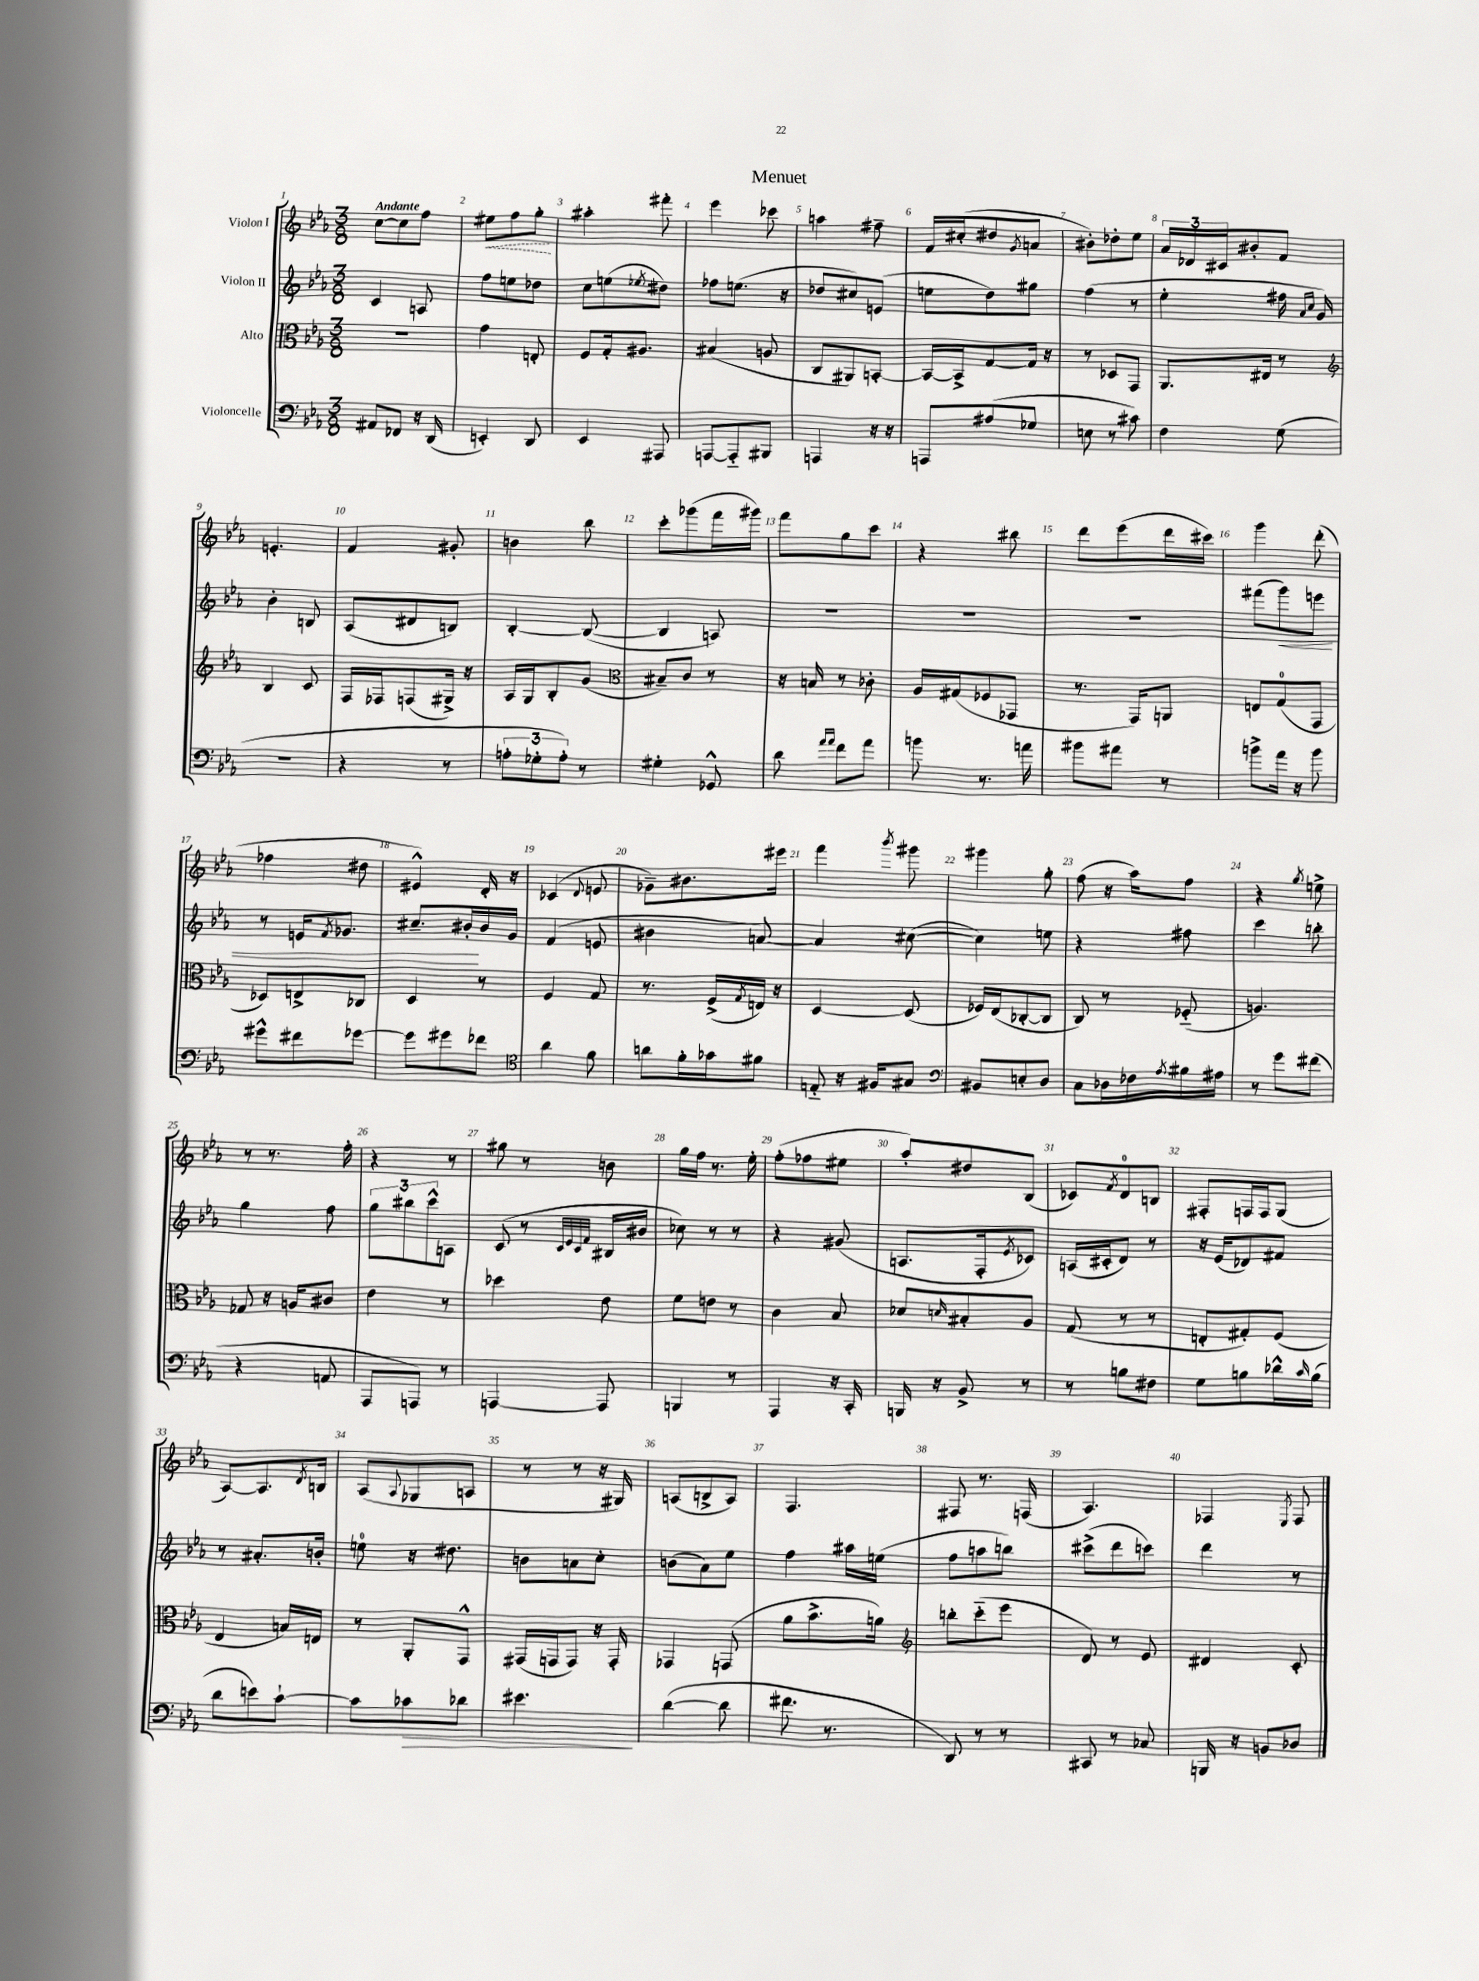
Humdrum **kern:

**kern	**dynam	**kern	**kern	**dynam	**kern	**dynam
*part4	*part4	*part3	*part2	*part2	*part1	*part1
*staff4	*staff4	*staff3	*staff2	*staff2	*staff1	*staff1
*I"Violoncelle	*	*I"Alto	*I"Violon II	*	*I"Violon I	*
*clefF4	*	*clefC3	*clefG2	*	*clefG2	*
*k[b-e-a-]	*	*k[b-e-a-]	*k[b-e-a-]	*	*k[b-e-a-]	*
*M3/8	*	*M3/8	*M3/8	*	*M3/8	*
=1	=1	=1	=1	=1	=1	=1
!	!	!	!	!	!LO:TX:a:B:t=Andante	!
8AA#X/L	.	4.r	4c/	.	[8cc\L	.
8FF-X/J	.	.	.	.	8cc\]	.
16r	.	.	8An/	.	8ff\J	.
(16DD/	.	.	.	.	.	.
=2	=2	=2	=2	=2	=2	=2
!	!	!	!	!	!	!LO:HP:b
4EEn'/)	.	4g\	8ff\L	.	8ee#X\L	<
.	.	.	8een\	.	8ff\	.
8DD/	.	8En'/	8dd-X\J	.	8gg'\J	.
.	.	.	.	.	.	[
=3	=3	=3	=3	=3	=3	=3
4EE-/	.	8F/L	8cc\L	.	4aa#X'\	.
.	.	16G'/k	(8een\	.	.	.
.	.	8.A#X/J	.	.	.	.
.	.	.	8qee-X/	.	.	.
8AAA#X/	.	.	8dd#X\J)	.	8fff#X'\	.
=4	=4	=4	=4	=4	=4	=4
[8AAAn/L	.	(4B#X/	8ff-X\L	.	4eee-\	.
8AAA/]	.	.	(8.een\J	.	.	.
8BBB#X/J	.	8An/	.	.	8ccc-X\	.
.	.	.	16r	.	.	.
=5	=5	=5	=5	=5	=5	=5
4AAAn/	.	8C/L	8dd-X/L	.	4aan\	.
.	.	8AA#X/)	8cc#X/)	.	.	.
16r	.	[8BBn'/J	(8en/J	.	8ff#X~\	.
16r	.	.	.	.	.	.
=6	=6	=6	=6	=6	=6	=6
8AAAn/L	.	16BB/LL_	8een\L	.	16f/LL	.
.	.	16BB^/J]	.	.	(16cc#X'/J	.
(8A#X/	.	[8G/	8dd\)	.	8dd#X/	.
.	.	.	.	.	8qg/	.
8G-X/J	.	16G/Jk]	8gg#X\J	.	8an/J	.
.	.	16r	.	.	.	.
=7	=7	=7	=7	=7	=7	=7
8En\	.	8r	(4ff\	.	8b#X'\L)	.
8r	.	8D-X/L	.	.	8dd-X'\	.
8c#X\)	.	8GG/J	8r	.	8ee-\J	.
=8	=8	=8	=8	=8	=8	=8
4F\	.	8.AA-/L	4ee-'\	.	24a-/LL	.
.	.	.	.	.	24d-X/	.
.	.	.	.	.	24c#X/J	.
.	.	.	.	.	8b#X'/	.
.	.	16E#X/Jk	.	.	.	.
(8G\	.	8r	16ff#X\	.	8f/J	.
.	.	.	16qqa-/LL	.	.	.
.	.	.	16qqcc/JJ	.	.	.
.	.	.	16g/)	.	.	.
!!LO:LB:g=z
=9	=9	=9	=9	=9	=9	=9
*	*	*clefG2	*	*	*	*
4.r	.	4B-/	4b-'\	.	4.en'/	.
.	.	8c/	8Bn/	.	.	.
=10	=10	=10	=10	=10	=10	=10
4r	.	16F/LL	(8A-/L	.	4f/	.
.	.	16F-X/J	.	.	.	.
.	.	(8Fn/	8d#X/	.	.	.
8r	.	16G#X^/Jk)	8Bn/J)	.	8g#X'/	.
.	.	16r	.	.	.	.
=11	=11	=11	=11	=11	=11	=11
12An'\L	.	16A-/LL	[4B-'/	.	4bn\	.
.	.	16G/J	.	.	.	.
12G-X'\	.	.	.	.	.	.
.	.	8B-'/	.	.	.	.
12A'\J)	.	.	.	.	.	.
8r	.	(8g/J	(8B-/_	.	8bb-\	.
=12	=12	=12	=12	=12	=12	=12
*	*	*clefC3	*	*	*	*
4G#X'\	.	8B#X~/L)	4B-/]	.	8ccc'\L	.
.	.	8c/J	.	.	(8ggg-X\	.
8GG-X^^/	.	8r	8An/)	.	16fff\L	.
.	.	.	.	.	16ggg#X\JJ)	.
=13	=13	=13	=13	=13	=13	=13
8d\	.	16r	4.r	.	8fff\L	.
.	.	16Bn/	.	.	.	.
16qqa-/LL	.	.	.	.	.	.
16qqa-/JJ	.	.	.	.	.	.
8f\L	.	8r	.	.	8gg\	.
8a-\J	.	8c-X'\	.	.	8ccc\J	.
=14	=14	=14	=14	=14	=14	=14
8bn\	.	16A-/LL	4.r	.	4r	.
.	.	(16G#X/J	.	.	.	.
8.r	.	8F-X/	.	.	.	.
.	.	8GG-X/J	.	.	8bb#X\	.
16an\	.	.	.	.	.	.
=15	=15	=15	=15	=15	=15	=15
8b#X\L	.	8.r	4.r	.	8ddd\L	.
8a#X\J	.	.	.	.	(8eee-\	.
.	.	16GG/KL)	.	.	.	.
8r	.	8AAn/J	.	.	16ddd\L	.
.	.	.	.	.	16ccc#X\JJ)	.
=16	=16	=16	=16	=16	=16	=16
8bn^\L	.	8En/L	(8fff#X\L	.	4ggg\	.
!	!	!	!	!LO:HP:b	!	!
16a-\Jk	.	(8G/	8ggg\)	<	.	.
16r	.	.	.	.	.	.
8b\	.	8GG/J	8eeen\J	.	(8ddd'\	.
!!LO:LB:g=z
=17	=17	=17	=17	=17	=17	=17
8g#X^^\L	.	8D-X/L)	8r	.	4ff-X\	.
8f#X\	.	8En^/	16en/KL	.	.	.
.	.	.	8qf/	.	.	.
.	.	.	8.g-X/J	.	.	.
[8g-X\J	.	8C-X/J	.	.	8dd#X\	.
=18	=18	=18	=18	=18	=18	=18
8g-\L]	.	4D/	8.cc#X~/L	.	4e#X^^/)	.
8g#X\	.	.	.	.	.	.
.	.	.	16b#X'/L	.	.	.
8f-X\J	.	8r	16b#/	[	16d'/	.
.	.	.	16g/JJ	.	16r	.
=19	=19	=19	=19	=19	=19	=19
*clefC4	*	*	*	*	*	*
4a-\	.	4F/	(4f/	.	(4c-X/	.
.	.	.	.	.	8qqd/	.
8f\	.	8G/	8en/	.	8en/	.
=20	=20	=20	=20	=20	=20	=20
8an\L	.	8.r	4b#X\	.	8g-X~\L)	.
16f'\L	.	.	.	.	8.b#X\	.
16g-X\J	.	(16F^/LL	.	.	.	.
.	.	8qG/	.	.	.	.
8f#X\J	.	16En/JJ)	[8an/)	.	.	.
.	.	16r	.	.	16eee#X\Jk	.
=21	=21	=21	=21	=21	=21	=21
8En/	.	[4D/	4a/]	.	4fff\	.
16r	.	.	.	.	.	.
16F#X/KL	.	.	.	.	.	.
.	.	.	.	.	8qbbb-/	.
8G#X/J	.	(8D/]	([8cc#X\	.	8ggg#X\	.
=22	=22	=22	=22	=22	=22	=22
*clefF4	*	*	*	*	*	*
8BB#X/L	.	16F-X/LL)	4cc#\])	.	4ggg#X\	.
.	.	(16E-/J	.	.	.	.
8En'/	.	[8C-X'/	.	.	.	.
8D/J	.	8C-/J]	8een\	.	8gg'\	.
=23	=23	=23	=23	=23	=23	=23
8C\L	.	8C/)	4r	.	(8ff\	.
16D-X\L	.	8r	.	.	16r	.
16F-X\	.	.	.	.	16aa-\KL)	.
8qA-/	.	.	.	.	.	.
16B#X\	.	(8F-X/	8ff#X\	.	8ff\J	.
16A#X\JJ	.	.	.	.	.	.
=24	=24	=24	=24	=24	=24	=24
8r	.	4.An/)	4ccc\	.	4r	.
8g\L	.	.	.	.	.	.
.	.	.	.	.	8qgg/	.
(8f#X\J	.	.	8bbn'\	.	8een^\	.
!!LO:LB:g=z
=25	=25	=25	=25	=25	=25	=25
4r	.	8G-X/	4gg\	.	8r	.
.	.	16r	.	.	8.r	.
.	.	16An/KL	.	.	.	.
8AAn/	.	8c#X/J	8ff\	.	.	.
.	.	.	.	.	16ff'\	.
=26	=26	=26	=26	=26	=26	=26
8AAA-/L	.	4e-\	12gg\L	.	4r	.
.	.	.	12bb#X\	.	.	.
8AAAn/J)	.	.	.	.	.	.
.	.	.	12ccc^^\	.	.	.
8r	.	8r	8An\J	.	8r	.
=27	=27	=27	=27	=27	=27	=27
[4AAAn/	.	4dd-X\	(8c/	.	8gg#X\	.
.	.	.	8r	.	8r	.
.	.	.	32qqc/LLL	.	.	.
.	.	.	32qqe-/	.	.	.
.	.	.	32qqc/	.	.	.
.	.	.	32qqf/JJJ	.	.	.
8AAA/]	.	8e-\	16B#X/LL	.	8bn\	.
.	.	.	16b#X/JJ	.	.	.
=28	=28	=28	=28	=28	=28	=28
4BBBn/	.	8f\L	8cc-X\)	.	16gg\LL	.
.	.	.	.	.	16ff\JJ	.
.	.	8en\J	8r	.	8.r	.
8r	.	8r	8r	.	.	.
.	.	.	.	.	16ee-'\	.
=29	=29	=29	=29	=29	=29	=29
4AAA-/	.	4c\	4r	.	(8ff'\L	.
.	.	.	.	.	8ff-X\	.
16r	.	8B-/	(8g#X/	.	8ee#X\J	.
16CC'/	.	.	.	.	.	.
=30	=30	=30	=30	=30	=30	=30
16BBBn/	.	8d-X/L	8.An/L	.	8aa-'/L)	.
16r	.	.	.	.	.	.
.	.	16qqdn/	.	.	.	.
8BB-^/	.	8B#X'/	.	.	8dd#X/	.
.	.	.	16F'/k	.	.	.
.	.	.	8qe-/	.	.	.
8r	.	8A-/J	8c-X/J)	.	(8B-/J	.
=31	=31	=31	=31	=31	=31	=31
8r	.	(8G/	(16An/LL	.	8c-X/L)	.
.	.	.	16c#X'/J	.	.	.
.	.	.	.	.	8qf/	.
8Bn\L	.	8r	8d/J)	.	8d/	.
8F#X\J	.	8r	8r	.	8Bn/J	.
=32	=32	=32	=32	=32	=32	=32
8G\L	.	8En'/L	16r	.	8F#X'/L	.
.	.	.	(16e-/KL	.	.	.
8Bn\	.	8G#X'/)	8d-X/)	.	16Fn/L	.
.	.	.	.	.	16F/J	.
16d-X^^\L	.	(8F/J	8f#X/J	.	(8G/J	.
16qqc/	.	.	.	.	.	.
(16B\JJ	.	.	.	.	.	.
!!LO:LB:g=z
=33	=33	=33	=33	=33	=33	=33
8d\L	.	4E-/	8r	.	[8A-/L)	.
8en\)	.	.	8.a#X'/L	.	8.A-/]	.
[8c`\J	.	16Bn/LL)	.	.	.	.
.	.	.	.	.	8qd/	.
.	.	16En/JJ	16bn'/Jk	.	16Bn/Jk	.
=34	=34	=34	=34	=34	=34	=34
8c\L]	.	8r	8een\	.	(8A-/L	.
.	.	.	.	.	8qqA-/	.
!	!LO:HP:b	!	!	!	!	!
8c-X\	>	8AA-'/L	16r	.	8G-X/	.
.	.	.	8.dd#X\	.	.	.
8d-X\J	.	8GG^^/J	.	.	8An/J	.
=35	=35	=35	=35	=35	=35	=35
4.e#X\	.	(16GG#X/LL	8bn\L	.	8r	.
.	.	16GGn/J	.	.	.	.
.	.	8GG/J)	8an\	.	8r	.
.	.	16r	8cc'\J	.	16r	.
.	.	16GG'/	.	.	16G#X/)	.
.	]	.	.	.	.	.
=36	=36	=36	=36	=36	=36	=36
([4d\	.	4GG-X/	(8bn\L	.	(8An/L	.
.	.	.	8a-\)	.	8Bn^/	.
8d\]	.	(8GGn/	8ee-\J	.	8A/J)	.
=37	=37	=37	=37	=37	=37	=37
8.f#X\	.	8a-\L	4ff\	.	4.F/	.
.	.	8.b-^\	.	.	.	.
8.r	.	.	.	.	.	.
.	.	.	16aa#X\LL	.	.	.
.	.	16an\Jk)	(16een\JJ	.	.	.
=38	=38	=38	=38	=38	=38	=38
*	*	*clefG2	*	*	*	*
8DD/)	.	8bbn'\L	8ff\L	.	8F#X/	.
8r	.	(8ccc\	8aan\	.	8.r	.
8r	.	8eee-\J	8bbn\J)	.	.	.
.	.	.	.	.	(16Fn/	.
=39	=39	=39	=39	=39	=39	=39
8CC#X/	.	8d/)	(8ccc#X^\L	.	4.A-/)	.
8r	.	8r	8ddd\	.	.	.
8C-X/	.	8e-/	8cccn\J)	.	.	.
=40	=40	=40	=40	=40	=40	=40
16BBBn/	.	4d#X/	4ddd\	.	4F-X/	.
16r	.	.	.	.	.	.
8BBn/L	.	.	.	.	.	.
.	.	.	.	.	8qE-/	.
8D-X/J	.	8c'/	8r	.	8F-/	.
==	==	==	==	==	==	==
*-	*-	*-	*-	*-	*-	*-
